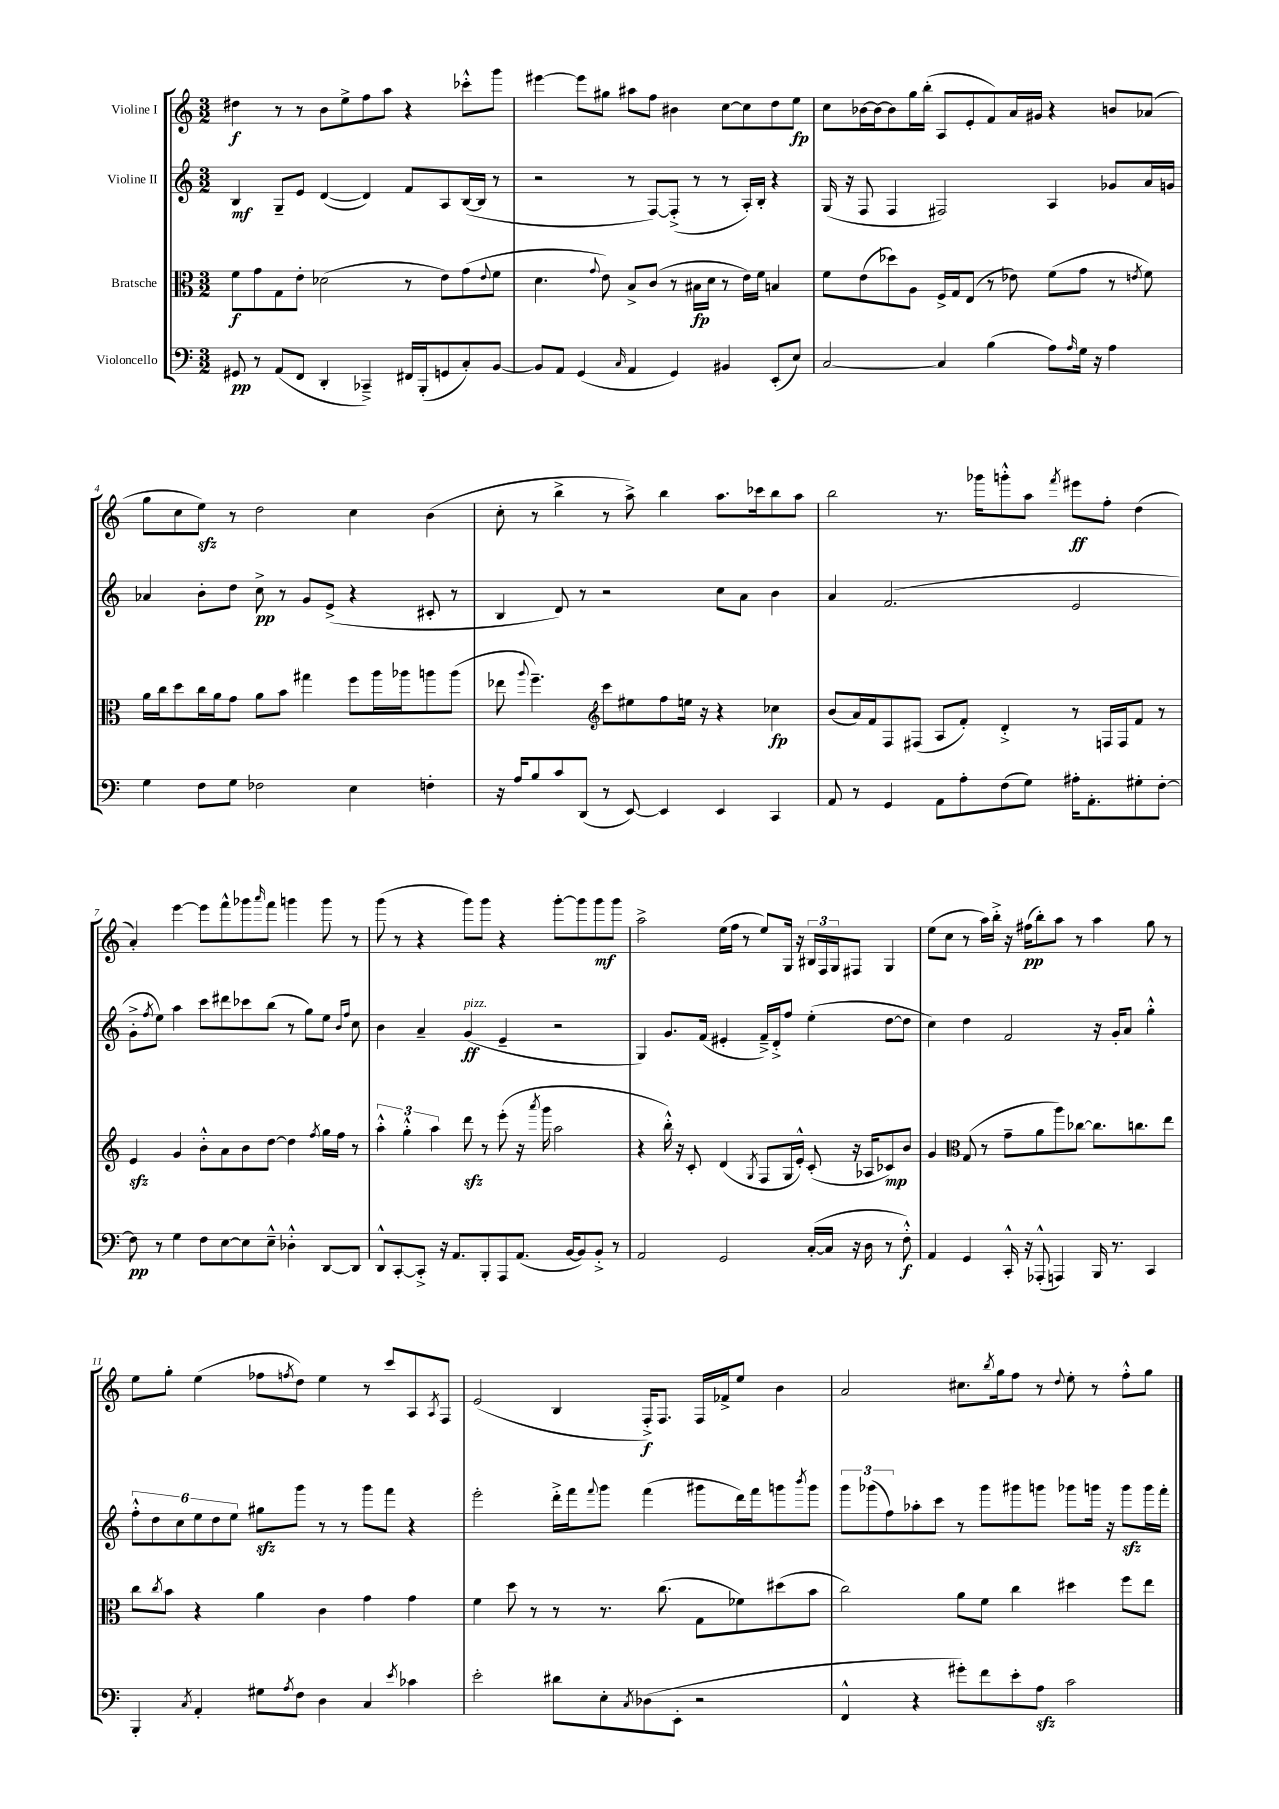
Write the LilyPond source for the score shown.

<<
\new StaffGroup <<
\new Staff = "s0" \with { instrumentName = "Violine I" } {
    \clef treble \key c \major \numericTimeSignature \time 3/2
    dis''4\f r8 r8 b'8 e''8-> f''8 a''8 r4 ces'''8-.-^ g'''8 |
    eis'''4~ eis'''8 gis''8 ais''8 f''8 bis'4 c''8~ c''8 d''8 e''8\fp |
    c''8 bes'16~ bes'16~ bes'8 g''16 b''16-.( a8 e'8-. f'8) a'16 gis'16 r4 b'8 aes'8( |
    g''8 c''8 e''8\sfz) r8 d''2 c''4 b'4( |
    c''8-. r8 b''4-> r8 a''8->) b''4 a''8. ces'''16 b''8 a''8 |
    b''2 r8. ges'''16 g'''8-.-^ a''8 \acciaccatura { f'''8 } eis'''8\ff f''8-. d''4( |
    a'4-.) e'''4~ e'''8 f'''8-^ ges'''8 \grace { a'''16 } f'''8 g'''4 g'''8 r8 |
    g'''8( r8 r4 g'''8) g'''8 r4 g'''8~-. g'''8 g'''8\mf g'''8 |
    a''2-> e''16( f''16 r8 e''8) g16 r16 \tuplet 3/2 { bis16 f16 g16 } fis8 g4 |
    e''8( c''8 r8 a''16) b''16-.-> r16 fis''16\pp( b''8-.) a''8 r8 a''4 g''8 r8 |
    e''8 g''8-. e''4( fes''8 \acciaccatura { f''8 } d''8) e''4 r8 c'''8 a8 \acciaccatura { a8 } f8 |
    e'2( b4 f16-.->\f) f8. f16 fes'16-> e''8 b'4 |
    a'2 cis''8. \acciaccatura { b''8 } g''16 f''8 r8 \appoggiatura { d''8 } e''8-. r8 f''8-.-^ g''8 \bar "|." |
}
\new Staff = "s1" \with { instrumentName = "Violine II" } {
    \clef treble \key c \major \numericTimeSignature \time 3/2
    b4\mf g8-- e'8 d'4~( d'4) f'8 a8 b16~( b16 r8 |
    r2 r8 f8~) f8-.->( r8 r8 a16-.) b16-. r4 |
    g16( r16 f8 f4 fis2) a4 ges'8 a'16 g'16 |
    aes'4 b'8-. d''8 c''8->\pp r8 g'8 e'8->( r4 cis'8-. r8 |
    b4 d'8) r8 r2 c''8 a'8 b'4 |
    a'4 f'2.( e'2 |
    g'8-.-> \acciaccatura { f''8 } e''8) a''4 c'''8 dis'''8 ces'''8 b''8( r8 g''8) e''8 \grace { b'16 f''16 } c''8 |
    b'4 a'4-- g'4\ff^\markup { \italic "pizz." }( e'4-- r2 |
    g4) g'8. f'16( eis'4-. f'16--->) d'16-.-> f''8 e''4-.( d''8~ d''8 |
    c''4) d''4 f'2 r16 g'16-. a'8 g''4-.-^ |
    \tuplet 6/4 { f''8-.-^ d''8 c''8 e''8 d''8 e''8 } gis''8\sfz g'''8 r8 r8 g'''8 f'''8 r4 |
    e'''2-. d'''16-.-> f'''16 \appoggiatura { f'''8 } g'''8 f'''4( gis'''8 d'''16) f'''16 g'''8 \acciaccatura { b'''8 } g'''8 |
    \tuplet 3/2 { g'''8 ges'''8( f''8) } aes''8-. c'''8 r8 ges'''8 gis'''8 g'''8 ges'''8 g'''16 r16 g'''8\sfz g'''16 f'''16-. \bar "|." |
}
\new Staff = "s2" \with { instrumentName = "Bratsche" } {
    \clef alto \key c \major \numericTimeSignature \time 3/2
    f'8\f g'8 g8 e'8-. des'2( r8 e'8) g'8( \appoggiatura { e'8 } f'8 |
    d'4. \appoggiatura { g'8 } e'8) b8-> c'8( r8 bis16\fp d'16 r8 e'16) f'16 b4 |
    f'8 e'8( des''8) a8 f16-> g16 e8( r8 ees'8) f'8( g'8 r8 \acciaccatura { e'8 } f'8) |
    a'16 c''16 d''8 c''16 a'16 g'8 a'8 b'8 gis''4 f''8 a''16 aes''16 a''8 a''8( |
    ees''8 \appoggiatura { a''8 } f''4.--) \clef treble c'''8 eis''8 f''8 e''16 r16 r4 ces''4\fp |
    b'8( a'16) f'16 f8 fis8( a8 f'8-.) d'4-.-> r8 f16 f16 f'8 r8 |
    e'4\sfz g'4 b'8-.-^ a'8 b'8 d''8~ d''4 \acciaccatura { f''8 } g''16 f''16 r8 |
    \tuplet 3/2 { a''4-.-^ g''4-.-^ a''4 } d'''8\sfz r8 e'''8-.( r16 \acciaccatura { a'''8 } g'''16 a''2 |
    r4 b''16-.-^) r16 c'8-. d'4( \acciaccatura { g8 } f8 g16 e'16-.-^) c'8-.( r16 aes16 ces'8\mp) b'8 |
    g'4 \clef alto g8( r8 g'8-- a'8 a''8) ces''8~ ces''8. c''8. e''8 |
    c''8 \acciaccatura { c''8 } b'8 r4 a'4 c'4 g'4 g'4 |
    f'4 d''8 r8 r8 r8. c''8.( g8 fes'8) dis''8( b'8 |
    c''2) a'8 f'8 c''4 dis''4 f''8 e''8 \bar "|." |
}
\new Staff = "s3" \with { instrumentName = "Violoncello" } {
    \clef bass \key c \major \numericTimeSignature \time 3/2
    gis,8\pp r8 a,8( f,8 d,4-. ces,4--->) fis,16 b,,16-.( g,8 c8-.) b,8~ |
    b,8 a,8 g,4( \grace { c16 } a,4 g,4) bis,4 e,8-.( e8) |
    c2~ c4 b4( a8) \grace { a16 } g16 r16 a4 |
    g4 f8 g8 fes2 e4 f4-. |
    r16 a16 b8 c'8 d,8( r8 e,8~) e,4 e,4 c,4 |
    a,8 r8 g,4 a,8 a8-. f8( g8) ais16-. a,8.-. gis8-. f8~-. |
    f8\pp r8 g4 f8 e8~ e8 e8---^ des4-.-^ d,8~ d,8 |
    d,8-^ c,8~-. c,8-.-> r16 a,8. b,,8-. a,,8 a,8.( b,16~ b,8) b,8-.-> r8 |
    a,2 g,2 c16~-.( c16 r16 d16 r8 f8-.-^\f) |
    a,4 g,4 c,16-.-^ r16 aes,,8-.-^( a,,4) b,,16 r8. c,4 |
    b,,4-. \acciaccatura { c8 } a,4-. gis8 \acciaccatura { a8 } f8 d4 c4 \acciaccatura { e'8 } ces'4 |
    e'2-. dis'8 e8-. \acciaccatura { c8 } des8( e,8-. r2 |
    f,4-^ r4 gis'8-.) f'8 e'8-. a8\sfz c'2 \bar "|." |
}
>>
>>
